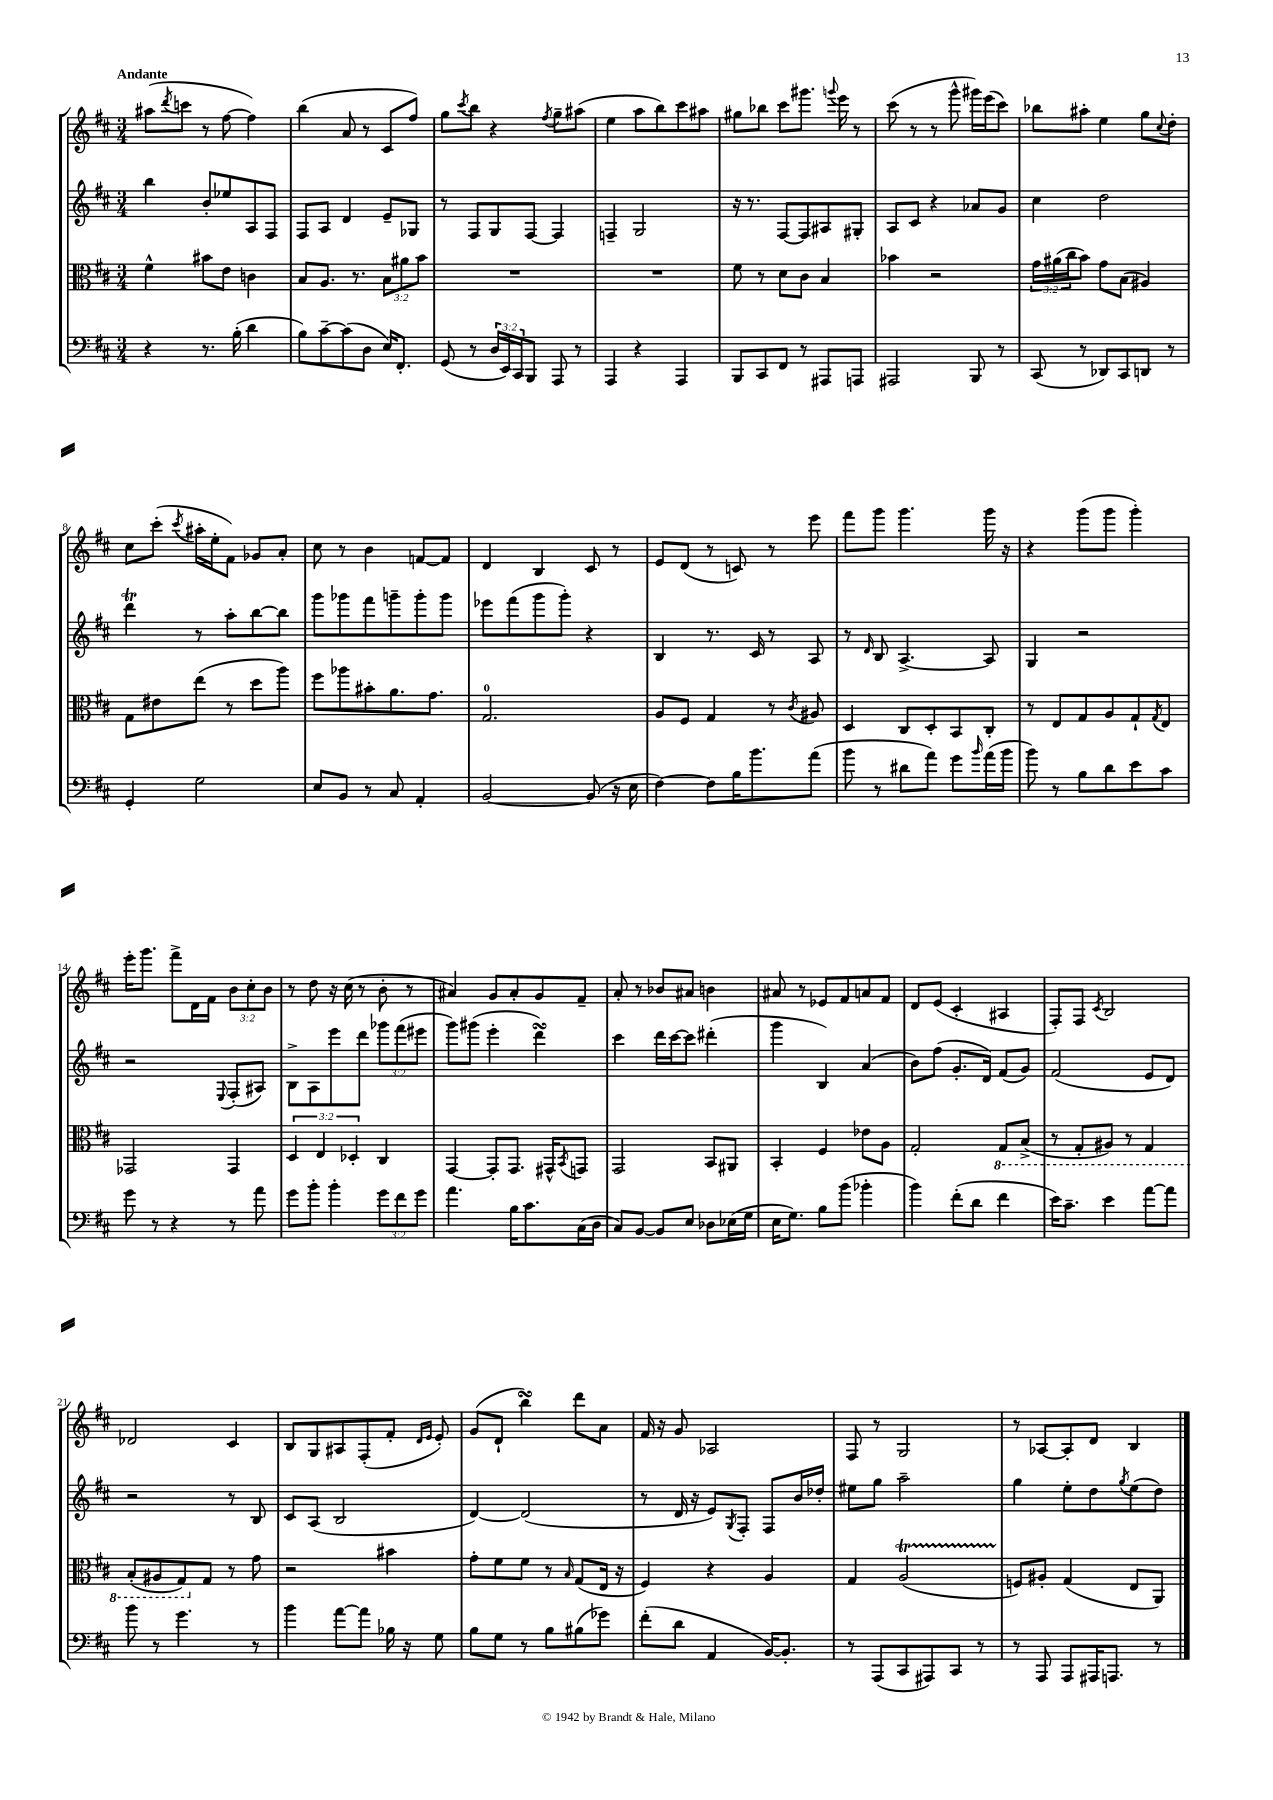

**kern	**kern	**kern	**kern
*staff4	*staff3	*staff2	*staff1
*clefF4	*clefC3	*clefG2	*clefG2
*k[f#c#]	*k[f#c#]	*k[f#c#]	*k[f#c#]
*M3/4	*M3/4	*M3/4	*M3/4
4r	4f#^^	4bb	(8aa#
.	.	.	8qddd
.	.	.	8ccc
8.r	8b#	8b'	8r
.	8e	8ee-	[8ff#
(16B'	.	.	.
4d	4c	8A	4ff#])
.	.	8F#	.
=	=	=	=
8B)	8B	8F#	(4bb
[8c#~	8.A	8A	.
(8c#]	.	4d	8a
.	8.r	.	.
8D	.	.	8r
16E)	12B	8e~	8c#
8.FF#'	.	.	.
.	12a#	.	.
.	.	8G-	8ff#)
.	12b	.	.
=	=	=	=
(8GG	2.r	8r	8gg
.	.	.	8qccc#
8r	.	8F#	8bb
24D	.	8G	4r
24EE)	.	.	.
24CC#	.	.	.
8BBB	.	[8F#	.
.	.	.	8qff#
8AAA	.	4F#]	8gg~
8r	.	.	(8aa#
=	=	=	=
4AAA	2.r	4F~	4ee
4r	.	2G	8aa
.	.	.	8bb)
4AAA	.	.	8ccc#
.	.	.	8aa#
=	=	=	=
8BBB	8f#	16r	8gg#
.	.	8.r	.
8CC#	8r	.	8bb-
8FF#	8d	[8F#	8ccc#
8r	8c#	8F#]	8.ggg#
8AAA#	4B	8A#	.
.	.	.	8qqggg
.	.	.	16eee
8AAA	.	8G#'	8r
=	=	=	=
2AAA#	4b-	8A	(8ccc#
.	.	8c#	8r
.	2r	4r	8r
.	.	.	8ggg^^
8BBB	.	8a-	16ggg#)
.	.	.	(16eee
8r	.	8g	8ccc#)
=	=	=	=
(8CC#	24g	4cc#	8bb-
.	(24a#	.	.
.	24cc#	.	.
8r	8b)	.	8aa#'
8DD-)	8g	2dd	4ee
8CC#	(8B	.	.
8DD	4A#)	.	8gg
.	.	.	8qqcc#
8r	.	.	8dd'
=	=	=	=
4GG'	8G	4ddd	8cc#
.	8e#	.	(8ccc#'
.	.	.	8qccc#
2G	(8ee	8r	16aa#'
.	.	.	16ee'
.	8r	8aa'	8f#)
.	8dd	[8bb	8g-
.	8aa)	8bb]	8a'
=	=	=	=
8E	8ff#	8ggg	8cc#
8BB	8aa-	8ggg-	8r
8r	8b#'	8fff#	4b
8C#	8.a	8ggg~	.
4AA'	.	8ggg'	[8f
.	8.g	.	.
.	.	8ggg	8f]
=	=	=	=
[2BB	2.G	8eee-	4d
.	.	(8fff#	.
.	.	8ggg	4B
.	.	8ggg')	.
(8BB]	.	4r	8c#
16r	.	.	8r
16E	.	.	.
=	=	=	=
[4F#)	8A	4B	8e
.	8F#	.	(8d
8F#]	4G	8.r	8r
16B	.	.	8c)
8.b	.	16c#	.
.	8r	8r	8r
.	8qc#	.	.
(8a	8A#	8A	8eee
=	=	=	=
8b	4D	8r	8fff#
.	.	16qqd	.
8r	.	8B	8ggg
8d#	8C#	[4.A^	4.ggg
8a)	8D'	.	.
8g	8BB	.	.
16qqb	.	.	.
(16a	8C#'	8A]	16ggg
16b	.	.	16r
=	=	=	=
8b)	8r	4G	4r
8r	8E	.	.
8B	8G	2r	(8ggg
8d	8A	.	8ggg
8e	8G`	.	4ggg')
.	8qG	.	.
8c#	8E	.	.
=	=	=	=
8g	2GG-	2r	16eee'
.	.	.	8.ggg
8r	.	.	.
4r	.	.	8fff#^
.	.	.	16d
.	.	.	16f#
.	.	8qqE	.
8r	4GG-	(8F#'	12b
.	.	.	12cc#'
8a	.	8A#)	.
.	.	.	12b
=	=	=	=
8g	6D	8B^	8r
8b'	.	8A	8dd
.	6E	.	.
4b'	.	8eee	16r
.	.	.	(16cc#
.	6D-'	.	.
.	.	8ddd	8r
12g	4C#	12ggg-	8b'
12f#	.	(12fff#	.
.	.	.	8r
12g	.	12eee#	.
=	=	=	=
4.a	[4GG	8ggg)	4a#)
.	.	(8ggg#	.
.	8GG']	4eee'	8g
16B	8.GG	.	8a#'
8.c#	.	.	.
.	.	4ddd)	8g
.	16GG#^^	.	.
.	8qBB	.	.
(16C#	8GG	.	8f#~
16D	.	.	.
=	=	=	=
8C#)	2GG	4ccc#	8a'
[8BB	.	.	8r
8BB]	.	16ddd	8b-
.	.	[16ccc#	.
8E	.	8ccc#]	8a#
8D-	8BB	(4ddd#'	4b
(16E-	8AA#	.	.
16G	.	.	.
=	=	=	=
16E	4BB'	4ggg	8a#
8.G)	.	.	.
.	.	.	8r
8B	4F#	4B)	8e-
(8b	.	.	8f#
4b-'	8e-	(4a	8a
.	8A	.	8f#
=	=	=	=
4b)	2G'	8b)	8d
.	.	(8ff#	(8e
(8f#'	.	8.g'	4c#'
8d	.	.	.
.	.	16d)	.
4f#	8GG	(8f#	4A#
.	(8BB^	8g)	.
=	=	=	=
16e)	8r	(2f#	8F#')
8.c#~	.	.	.
.	8GG'	.	8F#
.	.	.	8qc#
4e	8AA#)	.	2B
.	8r	.	.
[8a	4GG	8e	.
8a]	.	8d)	.
=	=	=	=
8b	(8BB'	2r	2d-
8r	8AA#	.	.
4.g	8GG)	.	.
.	8G	.	.
.	8r	8r	4c#
8r	8g	8B	.
=	=	=	=
4b	2r	8c#	8B
.	.	(8A	8G
[8a	.	2B	8A#
8a]	.	.	(8F#'
16B-	4b#	.	8f#'
16r	.	.	.
.	.	.	16qqd
.	.	.	16qqe
8G	.	.	8e')
=	=	=	=
8B	8g'	[4d)	(8g
8G	8f#	.	8d`
8r	8f#	(2d]	4bb)
8B	8r	.	.
.	16qqB	.	.
(8B#	(8G	.	8ddd
8g-)	16E	.	8a
.	16r	.	.
=	=	=	=
(8f#'	4F#)	8r	16f#
.	.	.	16r
8d	.	16d	8g
.	.	16r	.
4AA	4r	8e)	2A-
.	.	8qG	.
.	.	8F#'	.
[16BB)	4A	8F#	.
8.BB']	.	.	.
.	.	16b	.
.	.	16dd-'	.
=	=	=	=
8r	4G	8ee#	8F#
(8AAA	.	8gg	8r
8CC#	(2A	2aa~	2G
8AAA#)	.	.	.
8CC#	.	.	.
8r	.	.	.
=	=	=	=
8r	8F)	4gg	8r
8AAA	8A#'	.	[8A-
8AAA	(4G	8ee'	8A-']
16AAA#	.	8dd	8d
8.AAA	.	.	.
.	.	8qgg	.
.	8E	(8ee	4B
8r	8AA)	8dd)	.
==	==	==	==
*-	*-	*-	*-
